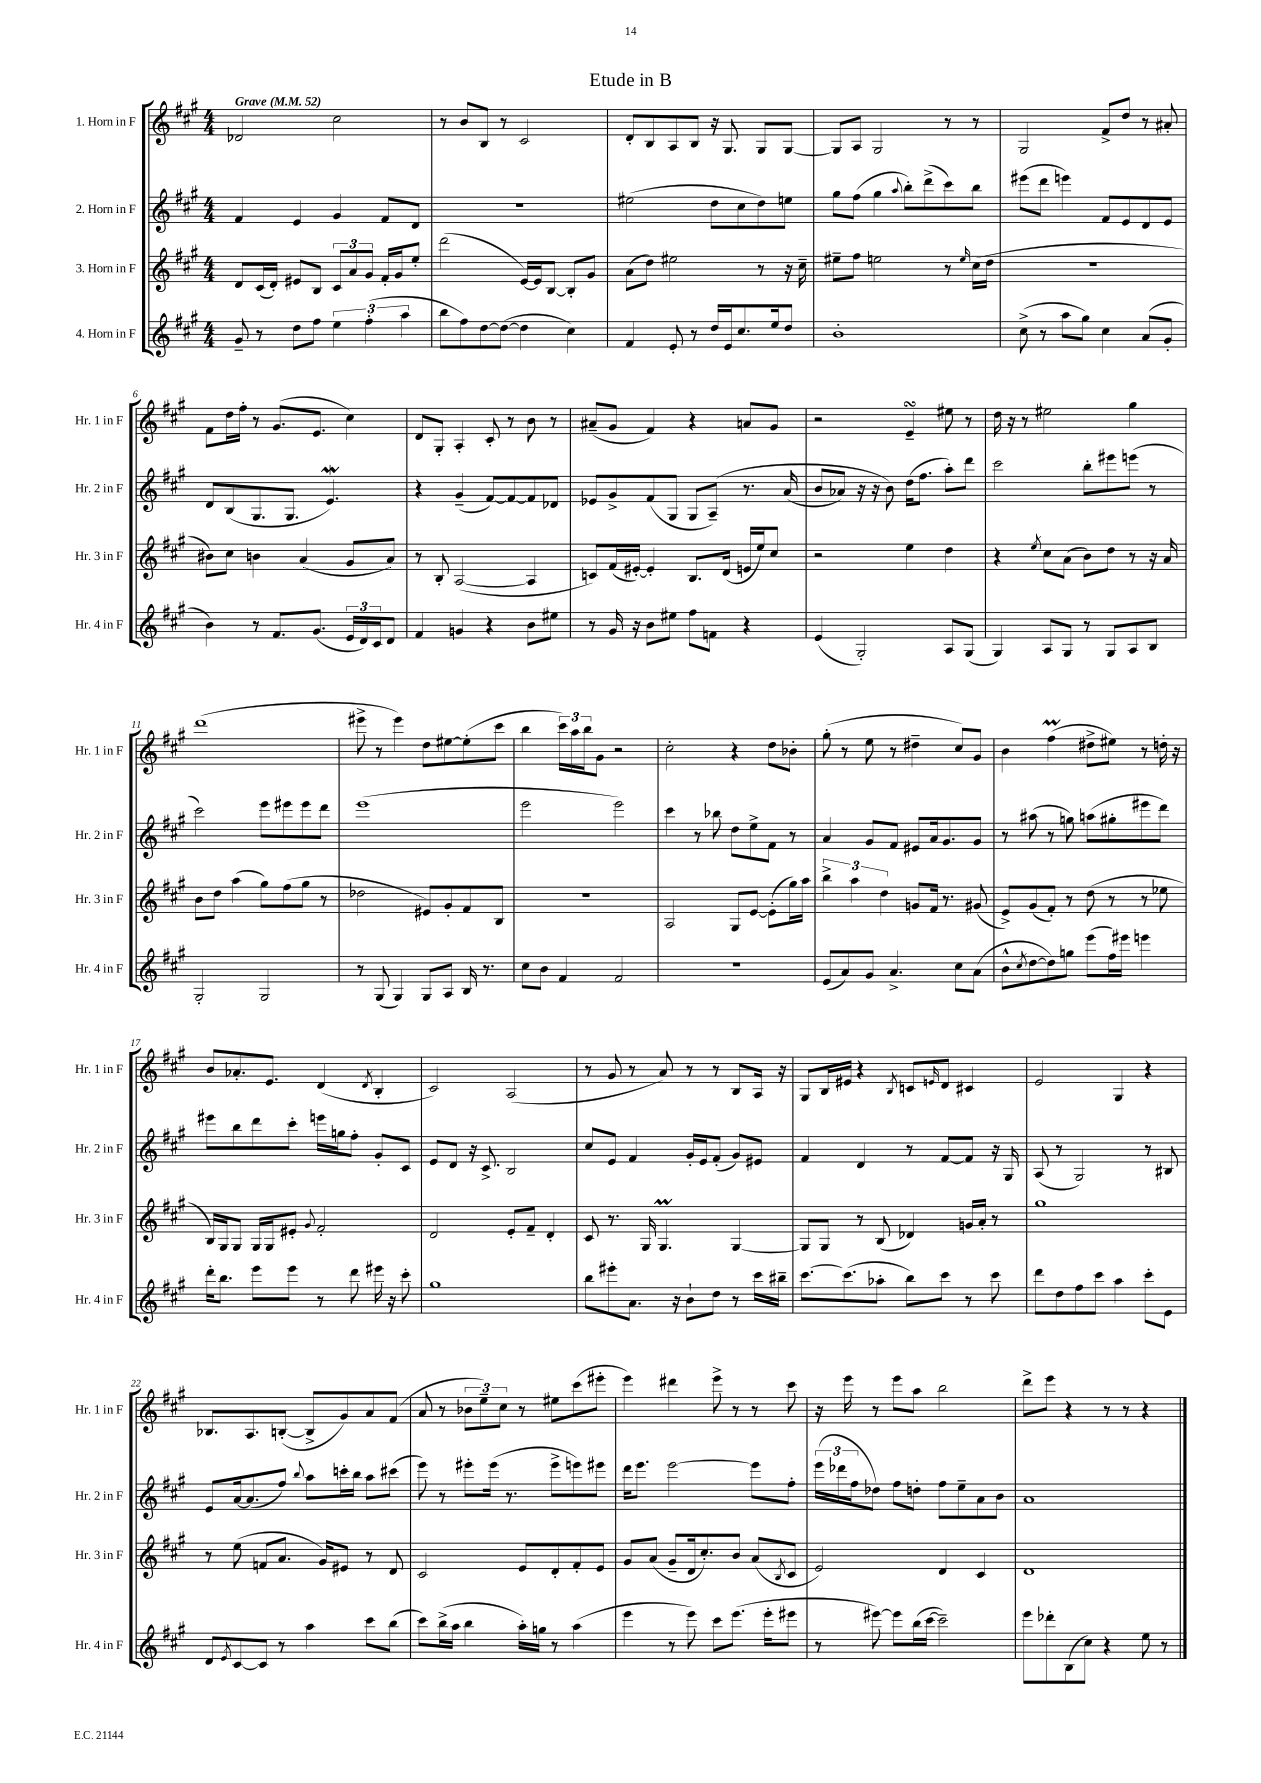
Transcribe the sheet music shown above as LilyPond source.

\header { title = "Etude in B" }
<<
\new StaffGroup <<
\new Staff = "s0" \with { instrumentName = "1. Horn in F" shortInstrumentName = "Hr. 1 in F" } {
    \clef treble \key a \major \numericTimeSignature \time 4/4 \tempo "Grave" 4 = 52
    des'2 cis''2 |
    r8 b'8 b8 r8 cis'2 |
    d'8-. b8 a8 b8 r16 gis8. gis8 gis8~ |
    gis8 a8 gis2 r8 r8 |
    gis2 fis'8-> d''8 r8 ais'8-. |
    fis'8 d''16 fis''16-. r8 gis'8.( e'8. cis''4) |
    d'8 gis8-. a4-. cis'8-. r8 b'8 r8 |
    ais'8--( gis'8 fis'4) r4 a'8 gis'8 |
    r2 e'4--\turn eis''8 r8 |
    d''16 r16 r8 eis''2 gis''4 |
    d'''1( |
    eis'''8-> r8 eis'''4) d''8 eis''8~ eis''8-.( cis'''8 |
    b''4 \tuplet 3/2 { cis'''16) a''16 b''16 } gis'8 r2 |
    cis''2-. r4 d''8 bes'8-. |
    gis''8-.( r8 e''8 r8 dis''4-- cis''8) gis'8 |
    b'4 fis''4\prall( dis''8-> eis''8) r8 d''16-. r16 |
    b'8 aes'8.-. e'8. d'4( \acciaccatura { d'8 } b4-. |
    cis'2) a2( |
    r8 gis'8 r8 a'8) r8 r8 b8 a16 r16 |
    gis8 b16 eis'16 r4 \acciaccatura { b8 } c'8 \grace { e'16 } d'8 cis'4 |
    e'2 gis4 r4 |
    bes8. a8. b8~-.( b8-> gis'8) a'8 fis'8( |
    a'8 r8 \tuplet 3/2 { bes'8 e''8--) cis''8 } r8 eis''8 cis'''8( eis'''8-. |
    e'''4) dis'''4 e'''8-> r8 r8 cis'''8 |
    r16 e'''16 r8 e'''8 a''8 b''2 |
    d'''8-> e'''8 r4 r8 r8 r4 \bar "|." |
}
\new Staff = "s1" \with { instrumentName = "2. Horn in F" shortInstrumentName = "Hr. 2 in F" } {
    \clef treble \key a \major \numericTimeSignature \time 4/4
    fis'4 e'4 gis'4 fis'8 d'8 |
    R1 |
    eis''2( d''8 cis''8 d''8) e''8 |
    gis''8 fis''8( gis''4 \appoggiatura { a''8 } b''8-.) d'''8->( cis'''8) b''8 |
    eis'''8( d'''8 e'''4) fis'8 e'8 d'8 e'8 |
    d'8 b8( gis8. gis8. e'4.\mordent) |
    r4 gis'4--( fis'8~) fis'8~ fis'8 des'8 |
    ees'8 gis'8-> fis'8( gis8 gis8 a8--)\( r8. a'16( |
    b'8 aes'8) r16 r16 b'8\) d''16( fis''8. a''8-.) d'''8 |
    cis'''2 b''8-. eis'''8 e'''8( r8 |
    cis'''2) e'''8 eis'''8 eis'''8 d'''8 |
    e'''1( |
    e'''2 e'''2) |
    cis'''4 r8 bes''8 d''8 e''8-> fis'8 r8 |
    a'4 gis'8 fis'8 eis'8 a'16 gis'8. gis'8 |
    r8 ais''8( r8 g''8) a''8( gis''8-. eis'''8 d'''8) |
    eis'''8 b''8 d'''8 cis'''8-. e'''16 g''16 fis''8-. gis'8-. cis'8 |
    e'8 d'8 r16 cis'8.-> b2 |
    cis''8 e'8 fis'4 gis'16-. e'16 fis'8-.( gis'8) eis'8 |
    fis'4 d'4 r8 fis'8~ fis'8 r16 gis16 |
    a8( r8 gis2) r8 bis8 |
    e'8 a'16~ a'8.( fis''8) \appoggiatura { b''8 } a''8 c'''16-. b''16 a''8 cis'''8( |
    e'''8) r8 eis'''8-. eis'''16( r8. eis'''8-> e'''8) eis'''8 |
    d'''16 e'''8. e'''2~ e'''8 fis''8-. |
    \tuplet 3/2 { e'''16( des'''16 fis''16 } des''8) fis''8 d''8-. fis''8 e''8-- a'8 b'8 |
    a'1 \bar "|." |
}
\new Staff = "s2" \with { instrumentName = "3. Horn in F" shortInstrumentName = "Hr. 3 in F" } {
    \clef treble \key a \major \numericTimeSignature \time 4/4
    d'8 cis'16( d'16-.) eis'8 b8 \tuplet 3/2 { cis'8 a'8 gis'8 } fis'16-. gis'16 e''8-. |
    d'''2( e'16~) e'16 b8~ b8-. gis'8 |
    a'8( d''8) eis''2 r8 r16 cis''16-- |
    eis''8-- fis''8 e''2 r8 \grace { e''16 } cis''16( d''16 |
    R1 |
    bis'8) cis''8 b'4 a'4( gis'8 a'8) |
    r8 b8-. a2~( a4 |
    c'8) fis'16( eis'16~-.) eis'4-. b8. d'16( e'16 e''16) cis''8 |
    r2 e''4 d''4 |
    r4 \acciaccatura { e''8 } cis''8 a'8( b'8) d''8 r8 r16 a'16 |
    b'8 d''8 a''4( gis''8) fis''8( gis''8 r8 |
    des''2 eis'8) gis'8-. fis'8 b8 |
    R1 |
    a2 gis8 e'8~ e'8-.( gis''16) a''16 |
    \tuplet 3/2 { b''4-> a''4 d''4 } g'8 fis'16 r8. gis'8( |
    e'8->) gis'8( fis'8-.) r8 d''8( r8 r8 ees''8 |
    b16) gis16 gis8 gis16 gis16 eis'8-. \appoggiatura { gis'8 } fis'2-. |
    d'2 e'8-. fis'8-- d'4-. |
    cis'8 r8. gis16 gis4.\prall gis4~ |
    gis8 gis8 r8 b8( des'4) g'16 a'16-. r8 |
    gis''1 |
    r8 e''8( f'8 a'8. gis'16) eis'8 r8 d'8 |
    cis'2 e'8 d'8-. fis'8-. e'8 |
    gis'8 a'8( gis'8-- d'16 cis''8.-.) b'8 a'8( \acciaccatura { b8 } cis'8 |
    e'2) d'4 cis'4 |
    d'1 \bar "|." |
}
\new Staff = "s3" \with { instrumentName = "4. Horn in F" shortInstrumentName = "Hr. 4 in F" } {
    \clef treble \key a \major \numericTimeSignature \time 4/4
    gis'8-- r8 d''8 fis''8 \tuplet 3/2 { e''4 fis''4-.( a''4 } |
    b''8 fis''8) d''8~ d''8~( d''4 cis''4) |
    fis'4 e'8-. r8 d''16 e'16 cis''8. e''16 d''8 |
    b'1-. |
    cis''8->( r8 a''8 gis''8) cis''4 a'8( gis'8-. |
    b'4) r8 fis'8. gis'8.( \tuplet 3/2 { e'16 d'16) cis'16 } d'8 |
    fis'4 g'4 r4 b'8 eis''8 |
    r8 gis'16 r16 b'8 eis''8 fis''8 f'8 r4 |
    e'4( gis2-.) a8 gis8( |
    gis4) a8 gis8 r8 gis8 a8 b8 |
    gis2-. gis2 |
    r8 gis8( gis4) gis8 a8 b16 r8. |
    cis''8 b'8 fis'4 fis'2 |
    R1 |
    e'8( a'8) gis'8 a'4.-> cis''8 a'8( |
    b'8-^ \acciaccatura { cis''8 } d''8~ d''8) g''8 e'''8( fis''16) eis'''16 e'''4 |
    d'''16-. b''8. e'''8 e'''8 r8 d'''8 eis'''16 r16 cis'''8-. |
    gis''1 |
    b''8 eis'''8-. a'8. r16 b'8-! d''8 r8 cis'''16 bis''16-- |
    cis'''8.~ cis'''8.( aes''8-. b''8) cis'''8 r8 cis'''8 |
    d'''8 d''8 fis''8 cis'''8 a''4 cis'''8-. e'8 |
    d'8 \acciaccatura { e'8 } cis'8~ cis'8 r8 a''4 cis'''8 b''8( |
    cis'''8) b''16->( a''16 b''4 a''16-.) g''16 r8 a''4( |
    e'''4 r8 e'''8) cis'''8 e'''8.( e'''16-. eis'''8 |
    r8 eis'''8~) eis'''8 b''16( cis'''16~ cis'''2--) |
    e'''8 des'''8-. b8( cis''8) r4 e''8 r8 \bar "|." |
}
>>
>>
